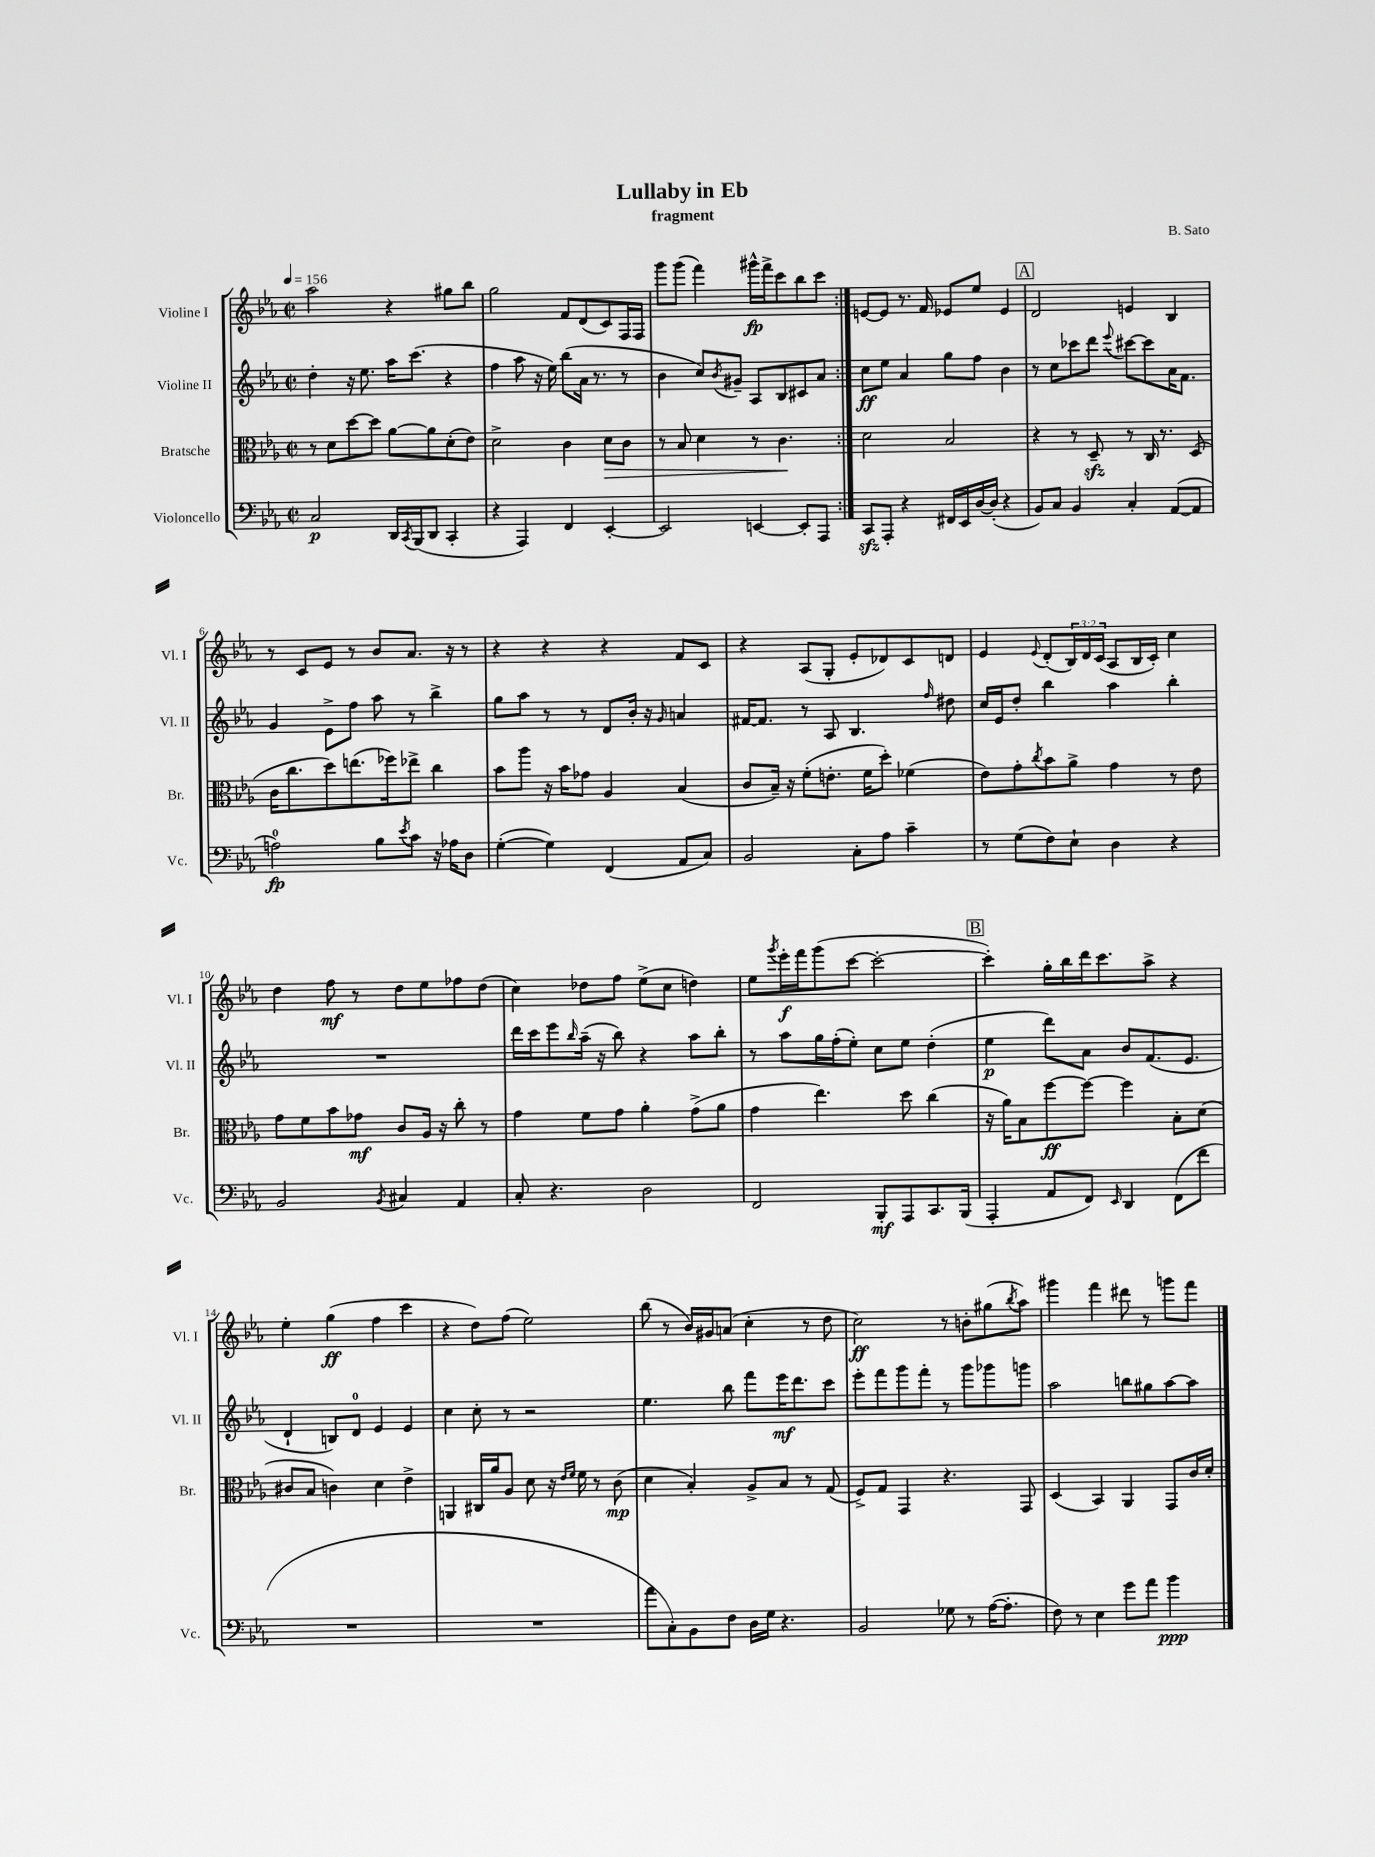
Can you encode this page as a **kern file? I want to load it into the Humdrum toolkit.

**kern	**dynam	**kern	**dynam	**kern	**dynam	**kern	**dynam
*part4	*part4	*part3	*part3	*part2	*part2	*part1	*part1
*staff4	*staff4	*staff3	*staff3	*staff2	*staff2	*staff1	*staff1
*I"Violoncello	*	*I"Bratsche	*	*I"Violine II	*	*I"Violine I	*
*I'Vc.	*	*I'Br.	*	*I'Vl. II	*	*I'Vl. I	*
*clefF4	*	*clefC3	*	*clefG2	*	*clefG2	*
*k[b-e-a-]	*	*k[b-e-a-]	*	*k[b-e-a-]	*	*k[b-e-a-]	*
*M2/2	*	*M2/2	*	*M2/2	*	*M2/2	*
*met(c|)	*	*met(c|)	*	*met(c|)	*	*met(c|)	*
*MM156	*	*MM156	*	*MM156	*	*MM156	*
=1	=1	=1	=1	=1	=1	=1	=1
2C/	p	8r	.	4dd'\	.	2aa-\	.
.	.	8d\L	.	.	.	.	.
.	.	[8dd\	.	16r	.	.	.
.	.	.	.	8.ee-\	.	.	.
.	.	8dd\J]	.	.	.	.	.
16DD/LL	.	[8a-\L	.	16aa-\KL	.	4r	.
8qCC/	.	.	.	.	.	.	.
(16BBB-/J	.	.	.	(8.ccc\J	.	.	.
8DD/J	.	8a-\]	.	.	.	.	.
4CC'/	.	(8d'\	.	4r	.	8gg#X\L	.
.	.	8e-\J)	.	.	.	8bb-\J	.
=2	=2	=2	=2	=2	=2	=2	=2
4r	.	2d^\	.	4ff\	.	2gg\	.
4AAA-/)	.	.	.	8aa-\	.	.	.
.	.	.	.	16r	.	.	.
.	.	.	.	16ee-\)	.	.	.
4FF/	.	4c\	.	(8bb-\L	.	8f/L	.
.	.	.	.	16a-\Jk	.	(8d/	.
.	.	.	.	8.r	.	.	.
!	!	!	!LO:HP:b	!	!	!	!
[4EE-'/	.	8d\L	>	.	.	8c/)	.
.	.	8c\J	.	8r	.	16F/L	.
.	.	.	.	.	.	16F/JJ	.
=3	=3	=3	=3	=3	=3	=3	=3
2EE-/]	.	8r	.	4b-\	.	8ggg\L	.
.	.	8B-/	.	.	.	(8ggg\J	.
.	.	4d\	.	8cc/L)	.	4fff\)	.
.	.	.	.	8qb-/	.	.	.
.	.	.	.	8g#X~/J	.	.	.
[4EEn/	.	8r	.	8A-/L	.	16ggg#X^^\LL	fp
.	.	.	.	.	.	16fff^\J	.
.	.	4.c\	.	8B-/	.	8ccc\	.
8EE'/L]	.	.	.	8c#X/	.	8bb-\	.
8AAA-/J	.	.	.	8a-/J	.	8ccc\J	.
.	.	.	]	.	.	.	.
=4:|!	=4:|!	=4:|!	=4:|!	=4:|!	=4:|!	=4:|!	=4:|!
8CCzz/L	.	2d\	.	8cc\L	ff	[8en/L	.
8AAA-'/J	.	.	.	8ee-\J	.	8e/J]	.
4r	.	.	.	4a-/	.	8.r	.
.	.	.	.	.	.	16f/	.
16FF#X/LL	.	2B-/	.	8gg\L	.	8e-X/L	.
16EE-/	.	.	.	.	.	.	.
[16D/	.	.	.	8ff\J	.	8ee-/J	.
(16D'/JJ]	.	.	.	.	.	.	.
4r	.	.	.	4b-\	.	4e-/	.
!!LO:REH:place=s1:t=A
=5	=5	=5	=5	=5	=5	=5	=5
8BB-/L)	.	4r	.	8r	.	2d/	.
8C/J	.	.	.	8cc\L	.	.	.
4BB-/	.	8r	.	8ccc-X\	.	.	.
.	.	8Dzz~/	.	8ddd\J	.	.	.
.	.	.	.	8qqeee-/	.	.	.
4C'/	.	8r	.	[8ccc#X\L	.	4en/	.
.	.	16C/	.	8ccc#\]	.	.	.
.	.	8.r	.	.	.	.	.
([8AA-/L	.	.	.	16a-\K	.	4B-/	.
.	.	.	.	8.f\J	.	.	.
8AA-/J]	.	(8D/	.	.	.	.	.
!!LO:LB:g=z
=6	=6	=6	=6	=6	=6	=6	=6
2An\)	fp	16c\KL	.	4g/	.	8r	.
.	.	8.cc\	.	.	.	.	.
.	.	.	.	.	.	8c/L	.
.	.	8dd\)	.	8e-^\L	.	8e-/J	.
.	.	(8.een\	.	8ff\J	.	8r	.
8B-\L	.	.	.	8aa-\	.	8b-/L	.
.	.	16ff-X\k)	.	.	.	.	.
8qe-/	.	.	.	.	.	.	.
8c\J	.	8ee-X^\J	.	8r	.	8.a-/J	.
16r	.	4cc\	.	4bb-^\	.	.	.
16A-X\KL	.	.	.	.	.	16r	.
8D\J	.	.	.	.	.	8r	.
=7	=7	=7	=7	=7	=7	=7	=7
([4G'\	.	8b-\L	.	8gg\L	.	4r	.
.	.	8aa-\J	.	8aa-\J	.	.	.
4G\])	.	16r	.	8r	.	4r	.
.	.	16b-\KL	.	.	.	.	.
.	.	8g-X\J	.	8r	.	.	.
(4FF/	.	4A-/	.	8d/L	.	4r	.
.	.	.	.	16b-'/Jk	.	.	.
.	.	.	.	16r	.	.	.
.	.	.	.	16qqg/	.	.	.
8AA-/L	.	(4B-/	.	4an/	.	8f/L	.
8C/J)	.	.	.	.	.	8c/J	.
=8	=8	=8	=8	=8	=8	=8	=8
2BB-/	.	8c/L	.	[16f#X/KL	.	4r	.
.	.	.	.	8.f#/J]	.	.	.
.	.	16B-~/Jk)	.	.	.	.	.
.	.	16r	.	.	.	.	.
.	.	(8f'\L	.	8r	.	(8A-/L	.
.	.	8.en'\J	.	8A-/	.	8G'/J	.
8C'\L	.	.	.	4.B-/	.	8e-'/L	.
.	.	16f\KL	.	.	.	.	.
8A-\J	.	8dd'\J)	.	.	.	8d-X/)	.
4c~\	.	(4f-X\	.	.	.	8c/	.
.	.	.	.	16qqff/	.	.	.
.	.	.	.	8dd#X\	.	8dn/J	.
=9	=9	=9	=9	=9	=9	=9	=9
8r	.	8e-\L)	.	16cc/LL	.	4e-/	.
.	.	.	.	16e-/J	.	.	.
(8G\L	.	8g'\	.	8dd'/J	.	.	.
.	.	8qcc/	.	.	.	8qqe-/	.
8F\)	.	8b-\	.	4bb-\	.	(8d'/L	.
8E-`\J	.	8a-^\J	.	.	.	24B-/L)	.
.	.	.	.	.	.	24d/	.
.	.	.	.	.	.	(24c/JJ	.
4D\	.	4g\	.	4aa-\	.	8A-/L	.
.	.	.	.	.	.	16B-/L	.
.	.	.	.	.	.	16c'/JJ)	.
4r	.	8r	.	4bb-'\	.	4cc\	.
.	.	8e-\	.	.	.	.	.
!!LO:LB:g=z
=10	=10	=10	=10	=10	=10	=10	=10
2BB-/	.	8g\L	.	1r	.	4dd\	.
.	.	8f\	.	.	.	.	.
.	.	8b-\	.	.	.	8ff\	mf
.	.	8g-X\J	mf	.	.	8r	.
8qBB-/	.	.	.	.	.	.	.
4C#X/	.	8c/L	.	.	.	8dd\L	.
.	.	16A-/Jk	.	.	.	8ee-\	.
.	.	16r	.	.	.	.	.
4AA-/	.	8cc'\	.	.	.	8ff-X\	.
.	.	8r	.	.	.	(8dd\J	.
=11	=11	=11	=11	=11	=11	=11	=11
8C'/	.	4g\	.	16ddd\LL	.	4cc\)	.
.	.	.	.	16ccc\J	.	.	.
4.r	.	.	.	8eee-\	.	.	.
.	.	.	.	16qqbb-/	.	.	.
.	.	8f\L	.	(16aa-~\Jk	.	8dd-X\L	.
.	.	.	.	16r	.	.	.
.	.	8g\J	.	8bb-\)	.	8ff\J	.
2D\	.	4a-'\	.	4r	.	(8ee-^\L	.
.	.	.	.	.	.	8cc\J	.
.	.	(8g^\L	.	8aa-\L	.	4ddn\)	.
.	.	8a-\J	.	8bb-'\J	.	.	.
=12	=12	=12	=12	=12	=12	=12	=12
2FF/	.	4g\	.	8r	.	8ee-\L	.
.	.	.	.	.	.	8qggg/	.
.	.	.	.	8aa-\L	.	16eee-'\L	f
.	.	.	.	.	.	16fff\J	.
.	.	4.ee-\)	.	16gg\L	.	(8ggg\	.
.	.	.	.	(16ff'\J	.	.	.
.	.	.	.	8ee-'\J)	.	[8ccc\J	.
8BBB-'/L	mf	.	.	8cc\L	.	2ccc'\_	.
8AAA-/	.	8dd\	.	8ee-\J	.	.	.
8.CC/	.	(4cc\	.	(4dd'\	.	.	.
(16BBB-/Jk	.	.	.	.	.	.	.
!!LO:REH:place=s1:t=B
=13	=13	=13	=13	=13	=13	=13	=13
4AAA-'/	.	16r	.	4ee-\	p	4ccc'\])	.
.	.	16a-\KL)	.	.	.	.	.
.	.	8B-\	.	.	.	.	.
8AA-/L	.	[8ff\	ff	8ddd\L)	.	16gg'\LL	.
.	.	.	.	.	.	16bb-\	.
8FF/J)	.	8ff\J_	.	8a-\J	.	16ddd\J	.
.	.	.	.	.	.	8.ccc\	.
16qqEE-/	.	.	.	.	.	.	.
4DD/	.	4ff\]	.	8b-/L	.	.	.
.	.	.	.	(8.f/	.	8aa-^\J	.
(8FF\L	.	8B-'\L	.	.	.	4r	.
.	.	.	.	8.e-/J	.	.	.
8f\J	.	(8d\J	.	.	.	.	.
!!LO:LB:g=z
=14	=14	=14	=14	=14	=14	=14	=14
1r	.	8c#X/L	.	4d`/	.	4ee-'\	.
.	.	8B-/J	.	.	.	.	.
.	.	4cn\)	.	8Bn/L)	.	(4gg\	ff
.	.	.	.	8d/J	.	.	.
.	.	4d\	.	4e-/	.	4ff\	.
.	.	4e-^\	.	4e-/	.	4ccc\	.
=15	=15	=15	=15	=15	=15	=15	=15
1r	.	4AAn/	.	4cc\	.	4r	.
.	.	16C#X/LL	.	8cc'\	.	8dd\L)	.
.	.	16a-/J	.	.	.	.	.
.	.	8A-/J	.	8r	.	(8ff\J	.
.	.	8d\	.	2r	.	2ee-\)	.
.	.	16r	.	.	.	.	.
.	.	16qqe-/LL	.	.	.	.	.
.	.	16qqf/JJ	.	.	.	.	.
.	.	16f\	.	.	.	.	.
.	.	8r	.	.	.	.	.
.	.	(8c\	mp	.	.	.	.
=16	=16	=16	=16	=16	=16	=16	=16
8a-\L	.	4d\	.	4.ee-\	.	(8bb-\	.
8C'\)	.	.	.	.	.	8r	.
8BB-\	.	4B-'/)	.	.	.	16b-/LL)	.
.	.	.	.	.	.	16g#X/J	.
8F\J	.	.	.	8bb-\	.	(8an/J	.
16D\LL	.	8A-^/L	.	8fff\L	.	4cc'\	.
16G\JJ	.	.	.	.	.	.	.
4.r	.	8B-/J	.	16eee-\K	mf	.	.
.	.	.	.	8.ddd\	.	.	.
.	.	8r	.	.	.	8r	.
.	.	(8G/	.	8ccc\J	.	8dd\	.
=17	=17	=17	=17	=17	=17	=17	=17
2BB-/	.	8F^/L)	.	8eee-'\L	.	2cc\)	ff
.	.	8G/J	.	8fff\	.	.	.
.	.	4GG/	.	8ggg\	.	.	.
.	.	.	.	8fff'\J	.	.	.
8G-X\	.	4.r	.	8r	.	8r	.
8r	.	.	.	8ggg\L	.	8bn'\L	.
([16A-\KL	.	.	.	8ggg-X\	.	(8gg#X\	.
8.A-'\J]	.	.	.	.	.	.	.
.	.	.	.	.	.	8qbb-/	.
.	.	8GG/	.	8gggn\J	.	8aa-\J)	.
=18	=18	=18	=18	=18	=18	=18	=18
8F\)	.	(4D/	.	2aa-\	.	4ggg#X\	.
8r	.	.	.	.	.	.	.
4E-\	.	4BB-/)	.	.	.	4fff\	.
8g\L	.	4AA-/	.	8bbn\L	.	8ddd#X\	.
8a-\J	.	.	.	8gg#X\	.	8r	.
4b-\	ppp	8GG/L	.	[8aa-\	.	8gggn\L	.
.	.	16c/L	.	8aa-\J]	.	8fff\J	.
.	.	16d'/JJ	.	.	.	.	.
==	==	==	==	==	==	==	==
*-	*-	*-	*-	*-	*-	*-	*-
